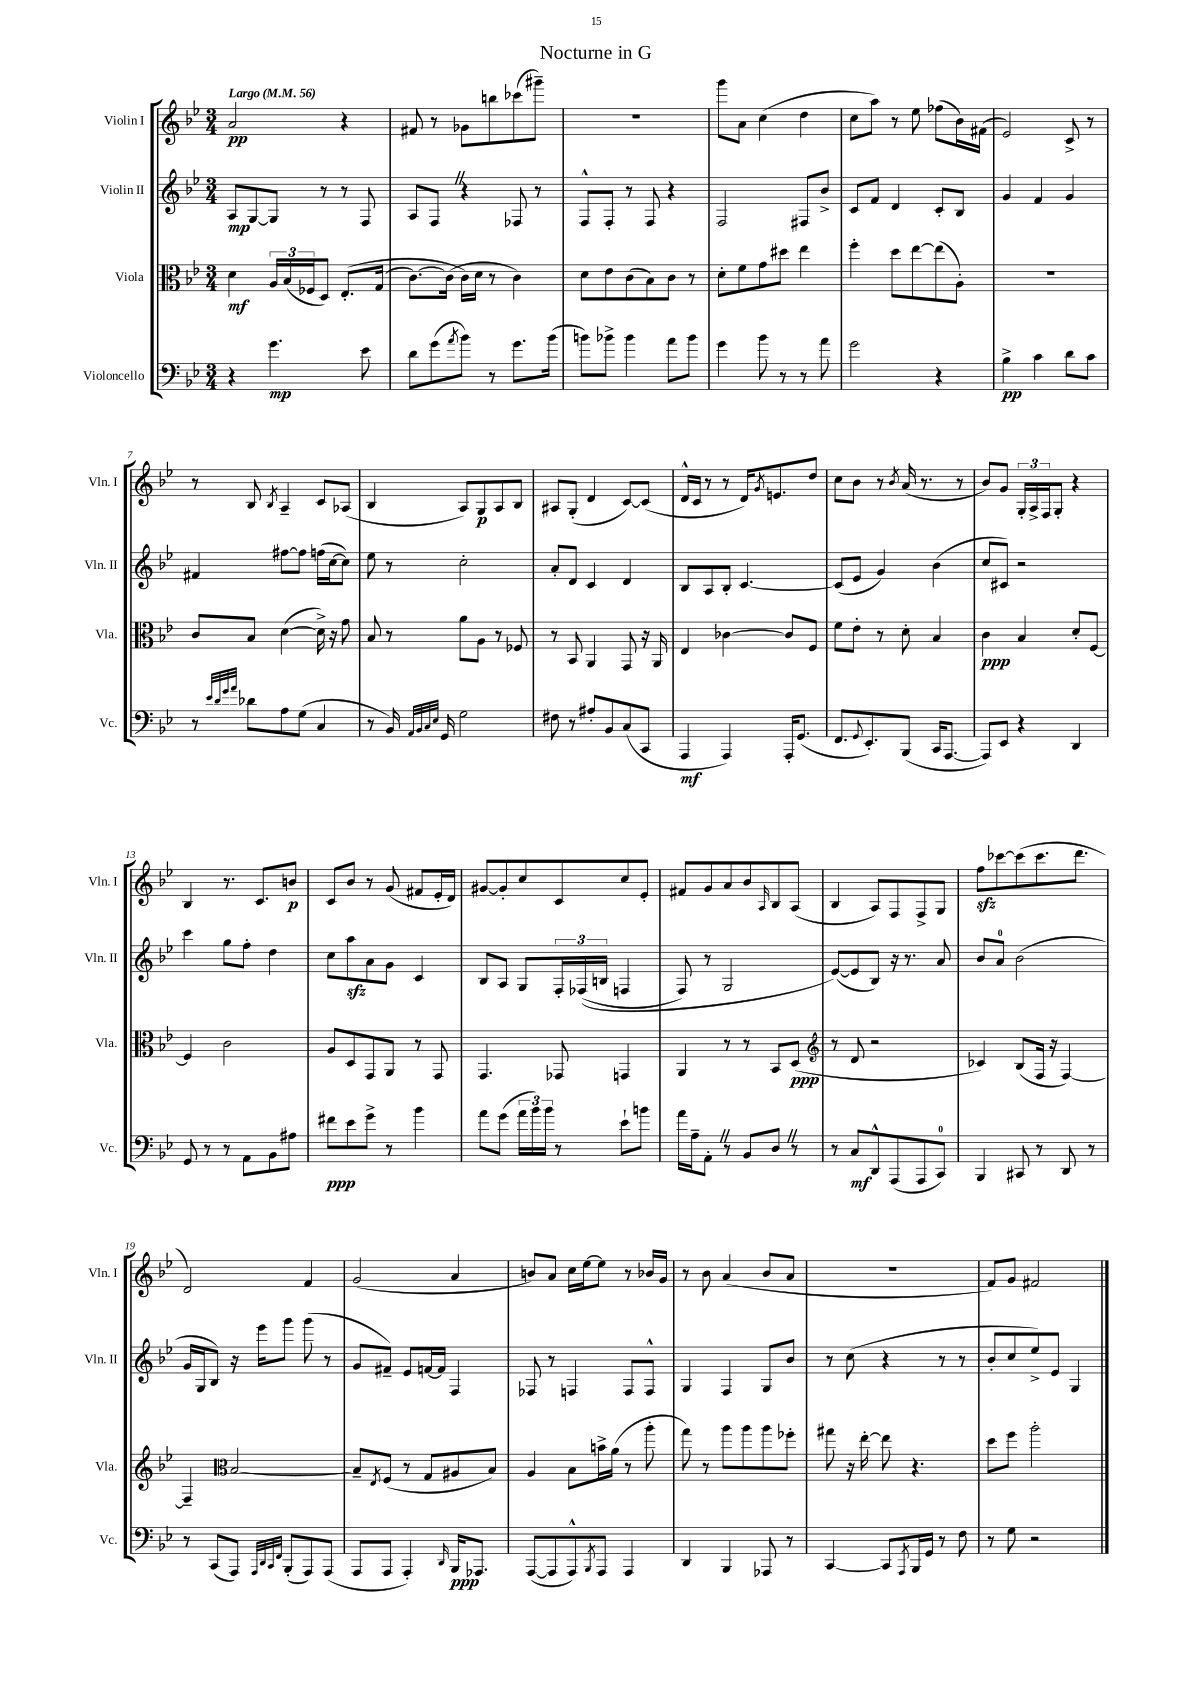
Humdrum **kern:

**kern	**kern	**kern	**kern
*staff4	*staff3	*staff2	*staff1
*clefF4	*clefC3	*clefG2	*clefG2
*k[b-e-]	*k[b-e-]	*k[b-e-]	*k[b-e-]
*M3/4	*M3/4	*M3/4	*M3/4
*MM56	*MM56	*MM56	*MM56
4r	4d	8A	2a
.	.	[8G	.
4.g	24A	8G]	.
.	(24B-	.	.
.	24F-	.	.
.	8D)	8r	.
.	&(8.E-'	8r	4r
8e-	.	8F	.
.	(16G	.	.
=	=	=	=
8d	[8.c)	8A	8f#
(8g	.	8F	8r
.	(16c]	.	.
8qa	.	.	.
8b-)	16c&)	4r	8g-
.	16d	.	.
8r	8r	.	8bb
8.g	4c)	8F-	(8ccc-
.	.	8r	8ggg#~)
(16b-	.	.	.
=	=	=	=
8b)	8d	8F^^	2.r
8b-^	8e-	8F'	.
4b-	(8c	8r	.
.	8B-)	8F	.
8a	8c	4r	.
8b-	8r	.	.
=	=	=	=
4g	8d'	2F	8ggg
.	8f	.	8a
8b-	8g	.	(4cc
8r	8dd#	.	.
8r	4ee-	8F#	4dd
8a	.	8b-^	.
=	=	=	=
2g	4ff'	8c	8cc
.	.	8f	8aa)
.	8dd	4d	8r
.	[8ee-	.	8ee-
4r	(8ee-]	8c'	(8ff-
.	8A')	8B-	16b-)
.	.	.	(16f#
=	=	=	=
4B-^	2.r	4g	2e-)
4c	.	4f	.
8d	.	4g	8c^
8c	.	.	8r
=	=	=	=
8r	8c	4f#	8r
32qqe-	.	.	.
32qqd	.	.	.
32qqg	.	.	.
32qqa	.	.	.
8d-	8B-	.	8B-
.	.	.	8qB-
8A	([4d	[8ff#	4A~
(8G	.	8ff#]	.
4C	16d^])	(16ff	8c
.	16r	[16cc	.
.	8g	8cc])	(8A-
=	=	=	=
8r	8B-	8ee-	4B-
16BB-)	8r	8r	.
32qqAA	.	.	.
32qqBB-	.	.	.
32qqC	.	.	.
32qqE-	.	.	.
16GG	.	.	.
2G	8a	2cc'	8A)
.	8A	.	8G
.	8r	.	8A
.	8F-	.	8B-
=	=	=	=
8F#	8r	8a'	8A#
8r	8BB-	8d	(8G'
8A#'	4AA	4c	4d
8BB-	.	.	.
(8C	8GG	4d	[8c)
8CC	16r	.	(8c]
.	16AA	.	.
=	=	=	=
4AAA	4E-	8B-	16d^^
.	.	.	16c
.	.	8A	8r
4AAA)	[4c-	8B-'	8r
.	.	[4.c	16d)
.	.	.	8qg
.	.	.	8.e
16AAA'	8c-]	.	.
(8.GG	.	.	.
.	8F	.	8dd
=	=	=	=
8.FF	8f	(8c]	8cc
.	8e-'	8e-	8b-
8qqGG	.	.	.
8.EE-')	.	.	.
.	8r	4g)	8r
.	.	.	8qb-
(8BBB-	8d'	.	(16a
.	.	.	8.r
16CC	4B-	(4b-	.
[8.AAA	.	.	.
.	.	.	8r
=	=	=	=
8AAA])	4c	8cc	8b-)
8EE-	.	8c#)	8g
4r	4B-	2r	24G'
.	.	.	24A^
.	.	.	24F
.	.	.	8G'
4DD	8d'	.	4r
.	[8F	.	.
=	=	=	=
8GG	4F]	4ccc	4B-
8r	.	.	.
8r	2c	8gg	8.r
8AA	.	8ff'	.
.	.	.	8.c
8BB-	.	4dd	.
8A#	.	.	8b
=	=	=	=
8f#	8A	8cc	8c
8e-	8D	8aa	8b-
8g^	8GG	8a	8r
8r	8AA	8g	(8g
4b-	8r	4c	8f#
.	8GG	.	16e-'
.	.	.	16d)
=	=	=	=
8a	4.GG	8B-	[8g#
(8g	.	8A	8g#']
24a	.	8G	8cc
24b-)	.	.	.
24b-	.	.	.
8r	8GG-	24F'	8c
.	.	&((24F-	.
.	.	24B	.
8e-`	4GG	4F	8cc
8b	.	.	8e-'
=	=	=	=
16a	4AA	8F)	8f#
16A~	.	.	.
8AA'	.	8r	8g
8r	8r	2G	8a
8BB-	8r	.	8b-
.	.	.	16qqA
8D	8BB-	.	8B-
8r	(8D	.	(8A
=	=	=	=
*	*clefG2	*	*
8r	8r	([8e-&)	4B-
8C	8d	8e-]	.
8DD^^	2r	8B-)	8A)
(8AAA	.	16r	8F
.	.	8.r	.
8AAA	.	.	8F^
8CC)	.	8a	8G
=	=	=	=
4BBB-	4c-)	8b-	8ff
.	.	8a	[8ccc-
8CC#	(8B-	(2b-	(8ccc-]
8r	16F	.	8.ccc-
.	16r	.	.
8DD	[4F)	.	.
.	.	.	8.ddd
8r	.	.	.
=	=	=	=
8r	4F~]	16g	2d)
.	.	16G	.
(8CC	.	8B-)	.
*	*clefC3	*	*
8AAA)	[2B-	16r	.
.	.	16eee-	.
32qqAAA	.	.	.
32qqDD	.	.	.
32qqCC	.	.	.
32qqFF	.	.	.
(8BBB-'	.	8ggg	.
8AAA)	.	(8ggg	4f
(8AAA	.	8r	.
=	=	=	=
8AAA	8B-~]	8g	(2g
.	8qE-	.	.
8AAA	(8F	8f#~)	.
4AAA')	8r	8e-	.
.	8G	[16f	.
.	.	16f]	.
16qqDD	.	.	.
16BBB-	8A#	4F	4a
8.AAA-	.	.	.
.	8B-)	.	.
=	=	=	=
([8AAA	4A	8F-	8b)
8AAA]	.	8r	8a
8AAA^^)	8B-	4F	16cc
.	.	.	[16ee-
8qBBB-	.	.	.
8AAA	16b^	.	8ee-]
.	(16a	.	.
4AAA	8r	8F	8r
.	8aa'	8F^^	16b-
.	.	.	16g
=	=	=	=
4DD	8gg)	4G	8r
.	8r	.	8b-
4BBB-	8aa	4F	(4a
.	8aa	.	.
8AAA-	8aa	8G	8b-
8r	8ff-'	8b-	8a
=	=	=	=
[4CC	8gg#	8r	2.r
.	16r	(8cc	.
.	[16ee-'	.	.
8CC]	8ee-]	4r	.
8qAAA	.	.	.
16BBB-	4.r	.	.
16GG	.	.	.
8r	.	8r	.
8F	.	8r	.
=	=	=	=
8r	8dd	8b-'	8f)
8G	8ff	8cc	8g
2r	2aa'	8ee-^)	2f#
.	.	8e-	.
.	.	4G	.
==	==	==	==
*-	*-	*-	*-
